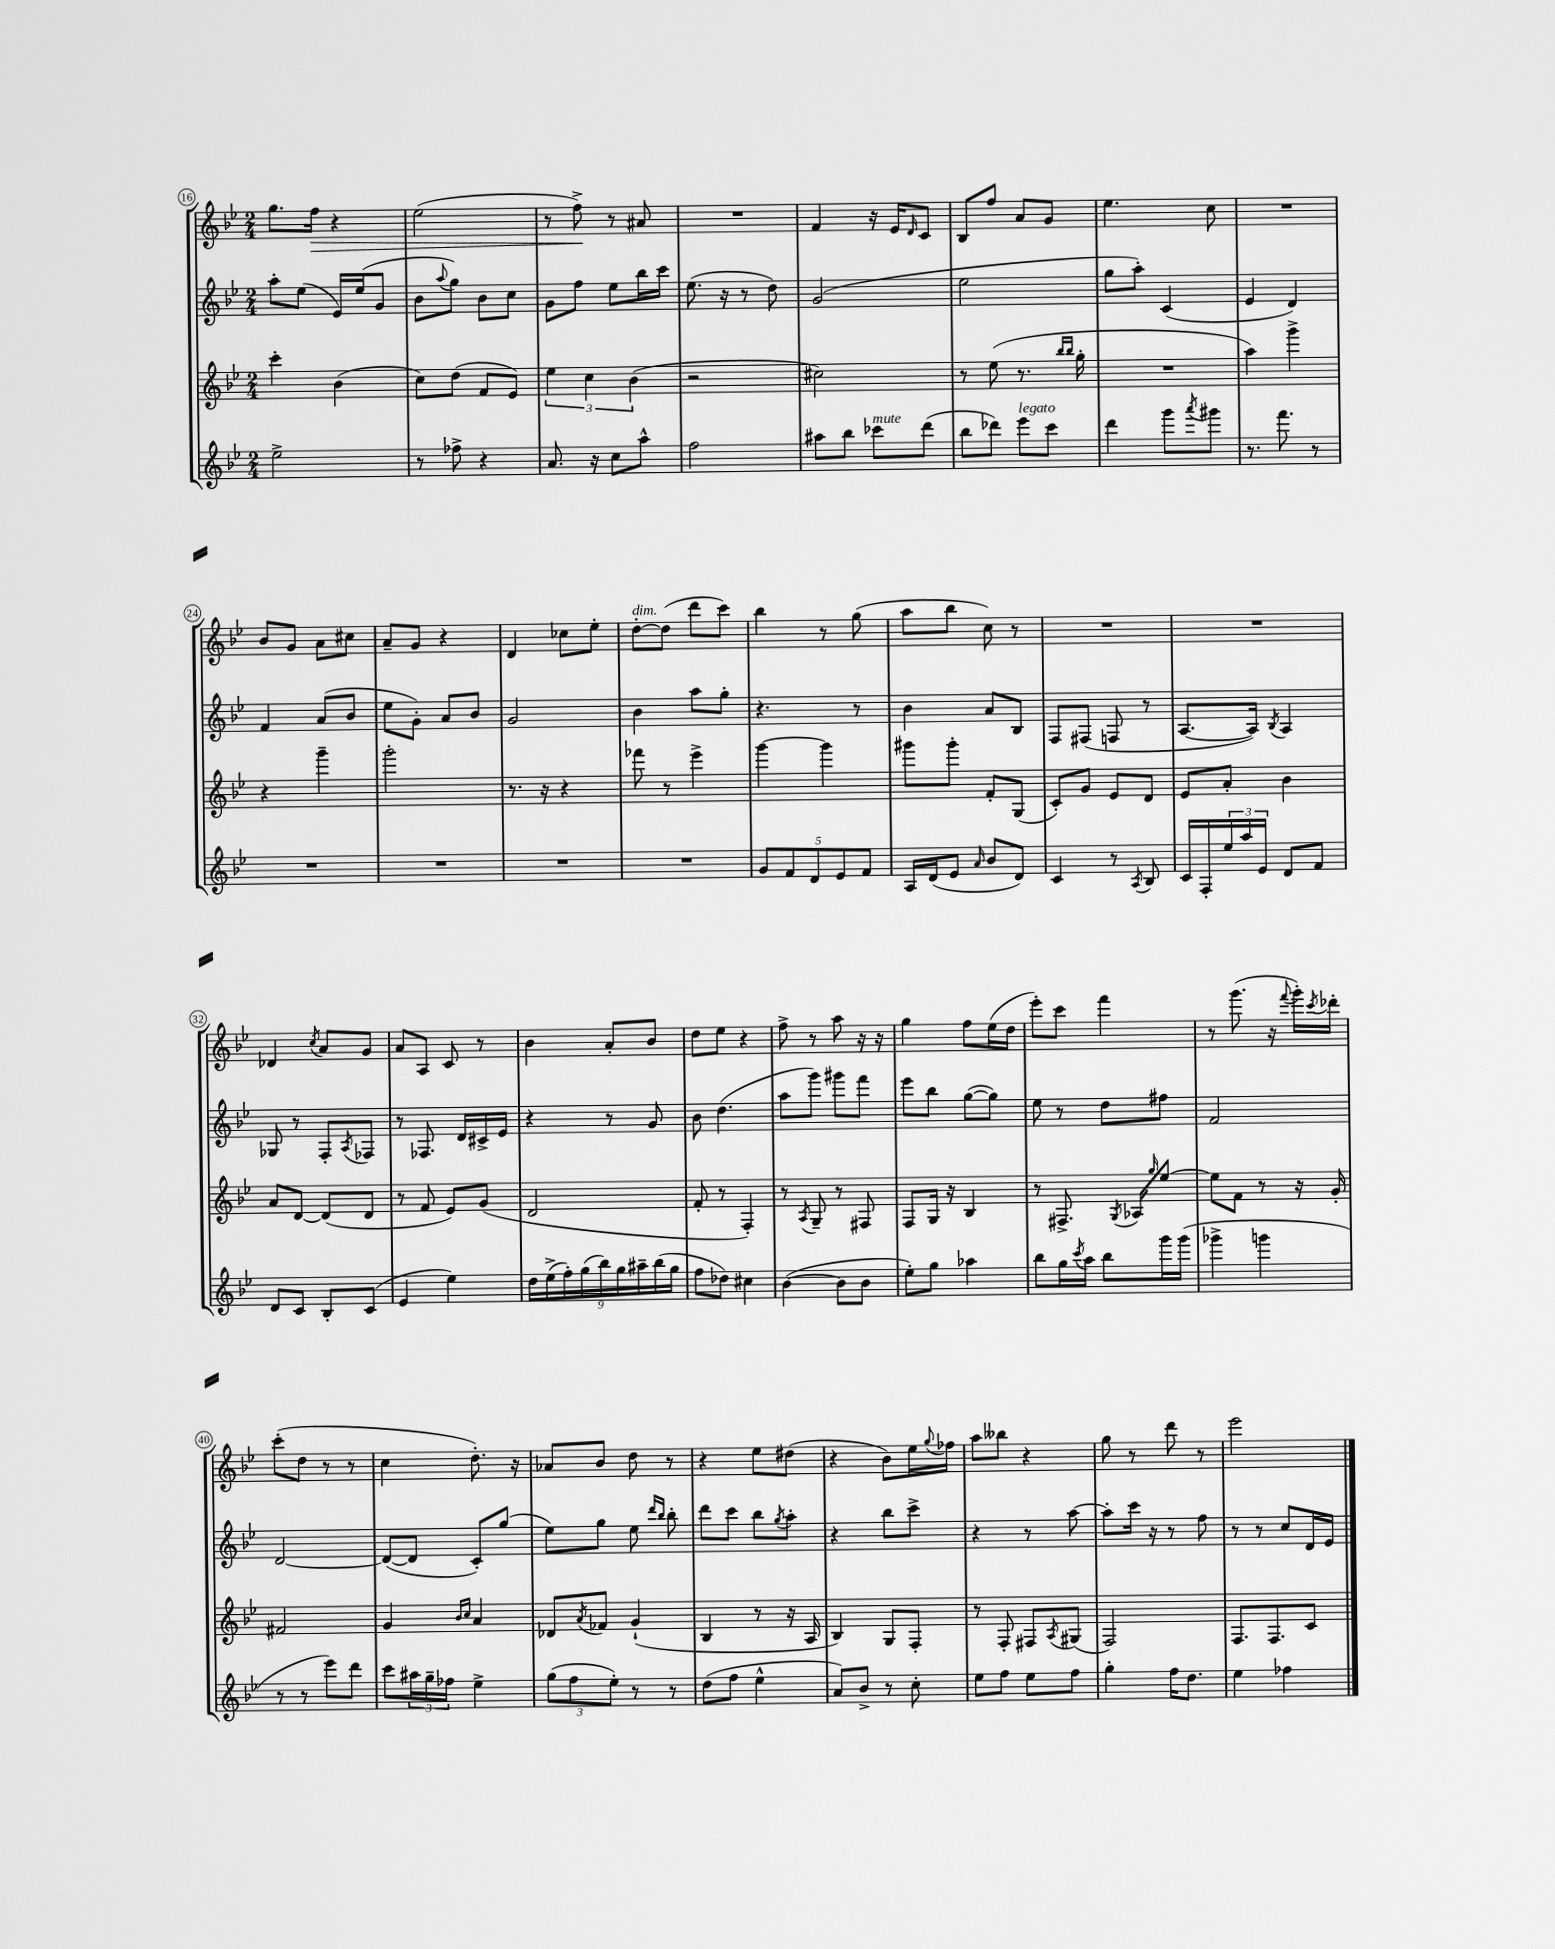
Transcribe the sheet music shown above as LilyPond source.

<<
\new StaffGroup <<
\new Staff = "s0" {
    \clef treble \key bes \major \numericTimeSignature \time 2/4
    g''8. f''16\> r4 |
    ees''2( |
    r8 f''8->\!) r8 ais'8 |
    R2 |
    f'4 r16 ees'16 \grace { d'16 } c'8 |
    bes8 f''8 a'8 g'8 |
    ees''4. c''8 |
    R2 |
    bes'8 g'8 a'8 cis''8 |
    a'8-- g'8 r4 |
    d'4 ces''8 ees''8-. |
    d''8~-.^\markup { \italic "dim." } d''8( d'''8 c'''8) |
    bes''4 r8 g''8( |
    a''8 bes''8 c''8) r8 |
    R2 |
    R2 |
    des'4 \acciaccatura { c''8 } a'8 g'8 |
    a'8 a8 c'8 r8 |
    bes'4 a'8-. bes'8 |
    d''8 ees''8 r4 |
    f''8-> r8 a''8 r16 r16 |
    g''4 f''8 ees''16( d''16 |
    ees'''8-.) c'''8 f'''4 |
    r8 g'''8.( r16 \appoggiatura { f'''8 } g'''16-.) \acciaccatura { c'''8 } des'''16-. |
    c'''8-.( d''8 r8 r8 |
    c''4 d''8.-.) r16 |
    aes'8 bes'8 d''8 r8 |
    r4 ees''8 dis''8( |
    r4 bes'8) ees''16 \appoggiatura { g''8 } fes''16 |
    a''8 beses''8 r4 |
    g''8 r8 d'''8 r8 |
    ees'''2 \bar "|." |
}
\new Staff = "s1" {
    \clef treble \key bes \major \numericTimeSignature \time 2/4
    a''8-. ees''8( ees'16) ees''16( g'8 |
    bes'8 \appoggiatura { a''8 } g''8) bes'8 c''8 |
    g'8 f''8 ees''8 bes''16 c'''16 |
    ees''8.( r16 r8 d''8) |
    g'2( |
    ees''2 |
    g''8 a''8-.) c'4( |
    ees'4 d'4) |
    f'4 a'8( bes'8 |
    ees''8 g'8-.) a'8 bes'8 |
    g'2 |
    bes'4 a''8 g''8-. |
    r4. r8 |
    bes'4 a'8 bes8 |
    f8 fis8( f8 r8 |
    a8.~ a16) \acciaccatura { bes8 } a4 |
    ges8 r8 f8-. \acciaccatura { a8 } fes8 |
    r8 fes8. d'16 cis'16-> ees'16 |
    r4 r8 g'8 |
    bes'8 d''4.( |
    a''8 g'''8) gis'''8 f'''8 |
    ees'''8 bes''8 g''8~( g''8) |
    ees''8 r8 d''8 fis''8 |
    f'2 |
    d'2~ |
    d'8~( d'8 c'8-.) g''8( |
    ees''8) g''8 ees''8 \grace { d'''16 bes''16 } bes''8-. |
    d'''8 c'''8 bes''8 \acciaccatura { g''8 } a''8-. |
    r4 bes''8 c'''8-> |
    r4 r8 a''8~ |
    a''8-. c'''16 r16 r8 f''8 |
    r8 r8 c''8 d'16 ees'16 \bar "|." |
}
\new Staff = "s2" {
    \clef treble \key bes \major \numericTimeSignature \time 2/4
    c'''4-. bes'4( |
    c''8) d''8( f'8 ees'8) |
    \tuplet 3/2 { ees''4 c''4 bes'4( } |
    r2 |
    cis''2) |
    r8 ees''8( r8. \grace { bes''16 bes''16 } g''16-. |
    R2 |
    a''4) g'''4-> |
    r4 g'''4-- |
    g'''2-. |
    r8. r16 r4 |
    fes'''8 r8 ees'''4-> |
    g'''4~ g'''4 |
    gis'''8 gis'''8-. f'8-. g8( |
    c'8-.) g'8 ees'8 d'8 |
    ees'8 a'8-. bes'4 |
    a'8 d'8~ d'8( d'8 |
    r8 f'8 ees'8) g'8( |
    d'2 |
    f'8-. r8 f4-.) |
    r8 \acciaccatura { a8 } g8-- r8 fis8 |
    f8 g16 r16 bes4 |
    r8 fis8.-> \acciaccatura { g8 } aes16 \grace { g''16 } ees''8~ |
    ees''8 f'8 r8 r16 g'16-. |
    fis'2 |
    g'4 \grace { bes'16 c''16 } a'4 |
    des'8 \acciaccatura { a'8 } fes'8 g'4-!( |
    bes4 r8 r16 a16 |
    bes4) g8 f8-. |
    r8 f8-. fis8 \acciaccatura { a8 } gis8( |
    f2) |
    f8. f8. c'8 \bar "|." |
}
\new Staff = "s3" {
    \clef treble \key bes \major \numericTimeSignature \time 2/4
    ees''2-> |
    r8 fes''8-> r4 |
    a'8. r16 c''8 a''8-^ |
    f''2 |
    ais''8 bes''8 ces'''8^\markup { \italic "mute" } d'''8( |
    bes''8 des'''8) ees'''8^\markup { \italic "legato" } c'''8 |
    d'''4 g'''8 \acciaccatura { a'''8 } gis'''8 |
    r8. f'''8. r8 |
    R2 |
    R2 |
    R2 |
    R2 |
    \tuplet 5/4 { g'8 f'8 d'8 ees'8 f'8 } |
    a16 d'16( ees'8 \grace { a'16 } bes'8 d'8) |
    c'4 r8 \acciaccatura { a8 } bes8 |
    c'16 f16-. \tuplet 3/2 { ees''16 a''16 ees'16 } d'8 f'8 |
    d'8 c'8 bes8-. c'8( |
    ees'4 ees''4) |
    \tuplet 9/8 { d''16 ees''16->( f''16-.) g''16( bes''16) g''16 ais''16-- bes''16( g''16 } |
    f''8 des''8) cis''4 |
    bes'4~( bes'8 bes'8 |
    ees''8-.) g''8 aes''4 |
    bes''8 g''16 \acciaccatura { c'''8 } a''16 bes''8 g'''16 g'''16( |
    ges'''4-> g'''4 |
    r8 r8 ees'''8) d'''8 |
    c'''8 \tuplet 3/2 { ais''16 g''16-- fes''16 } ees''4-> |
    \tuplet 3/2 { g''8( f''8 ees''8-.) } r8 r8 |
    d''8( f''8 ees''4-^ |
    a'8) bes'8-> r8 c''8-. |
    ees''8 f''8 ees''8 f''8 |
    g''4-. f''16 d''8. |
    ees''4 fes''4 \bar "|." |
}
>>
>>
\layout { \context { \Score currentBarNumber = #16 \override BarNumber.stencil = #(make-stencil-circler 0.1 0.3 ly:text-interface::print) } }
